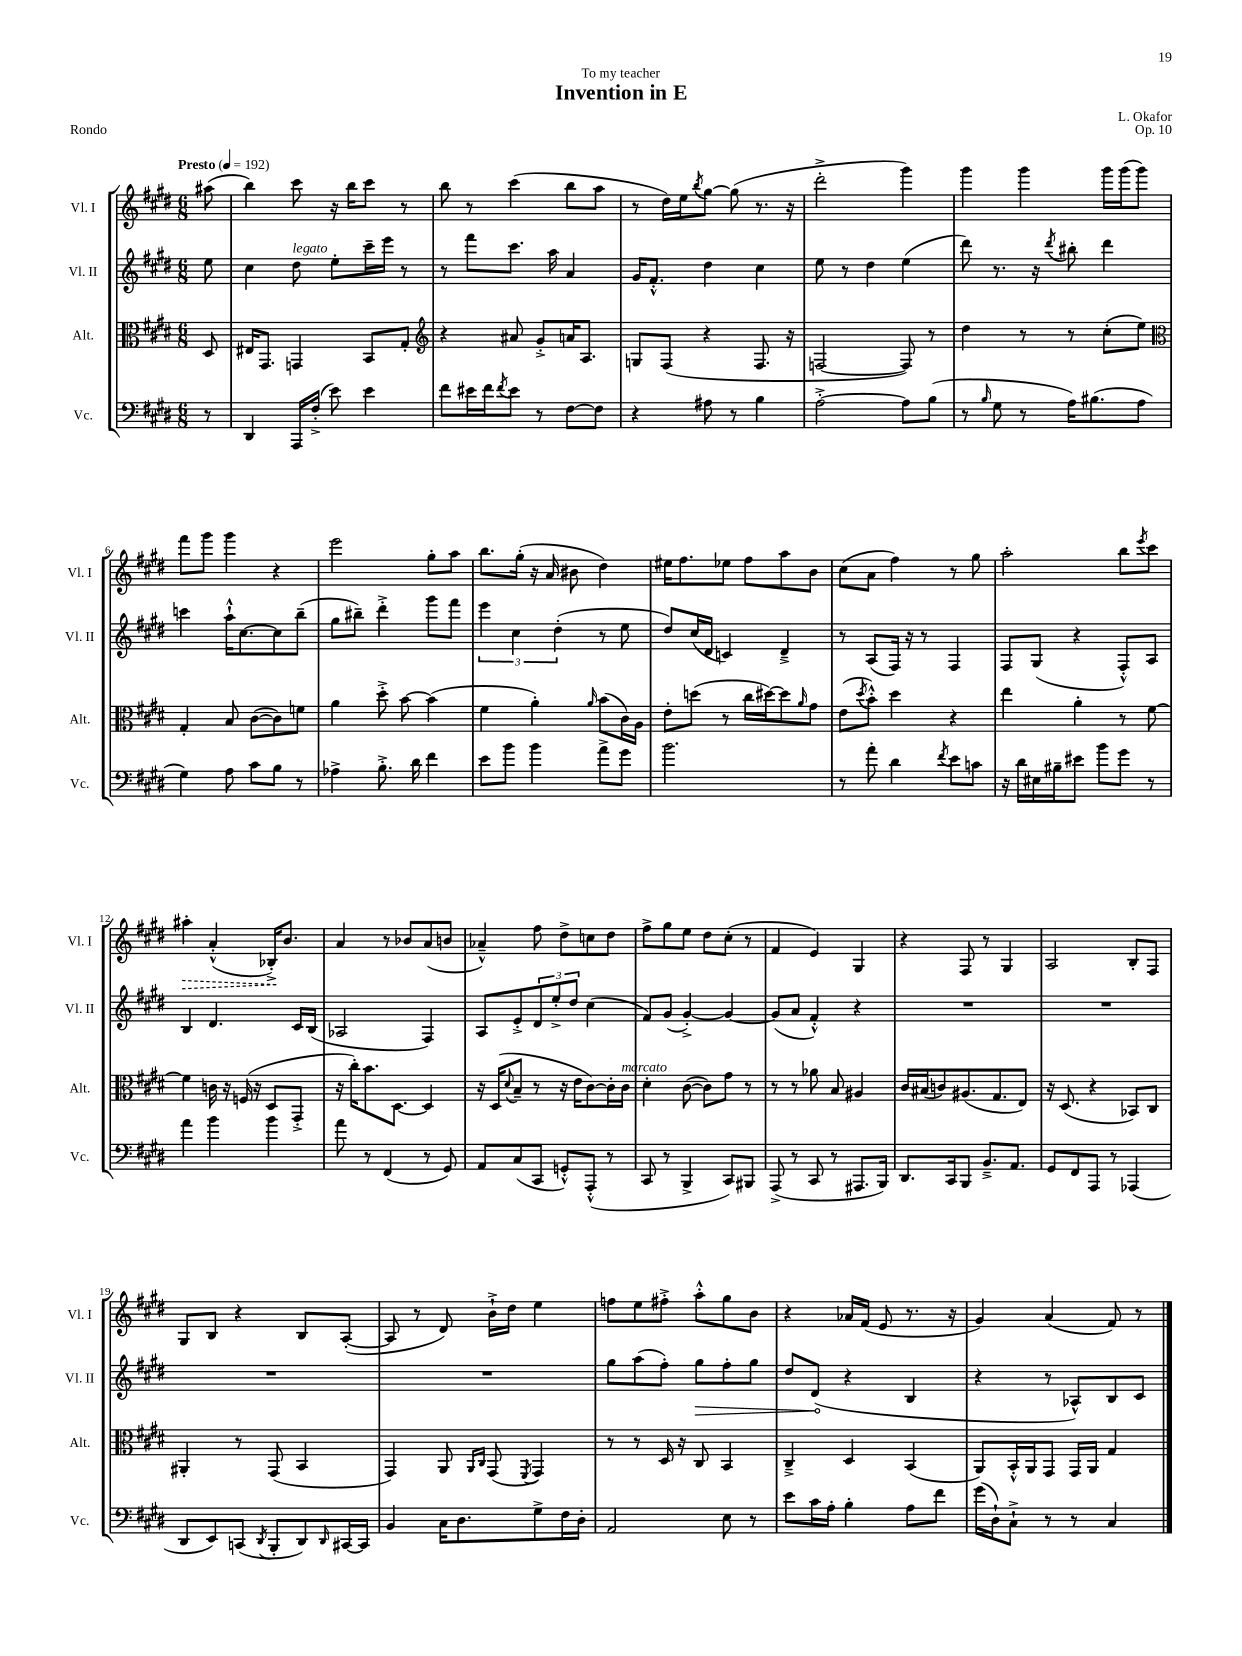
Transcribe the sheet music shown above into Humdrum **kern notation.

**kern	**kern	**kern	**dynam	**kern	**dynam
*part4	*part3	*part2	*part2	*part1	*part1
*staff4	*staff3	*staff2	*staff2	*staff1	*staff1
*I"Vc.	*I"Alt.	*I"Vl. II	*	*I"Vl. I	*
*I'Vc.	*I'Alt.	*I'Vl. II	*	*I'Vl. I	*
*clefF4	*clefC3	*clefG2	*	*clefG2	*
*k[f#c#g#d#]	*k[f#c#g#d#]	*k[f#c#g#d#]	*	*k[f#c#g#d#]	*
*M6/8	*M6/8	*M6/8	*	*M6/8	*
*MM192	*MM192	*MM192	*	*MM192	*
=	=	=	=	=	=
!	!	!	!	!LO:TX:a:B:t=Presto	!
8r	8D#/	8ee\	.	(8aa#X\	.
=1	=1	=1	=1	=1	=1
4DD#/	16E#X/KL	4cc#\	.	4bb\)	.
.	8.GG#/J	.	.	.	.
!	!	!LO:TX:a:i:t=legato	!	!	!
16AAA/LL	4GGn/	8dd#\	.	8ccc#\	.
(16F#'^/JJ	.	.	.	.	.
8e\)	.	8ee'\L	.	16r	.
.	.	.	.	16bb\KL	.
4e\	8BB/L	16ccc#~\L	.	8ccc#\J	.
.	.	16eee\JJ	.	.	.
.	8G#'/J	8r	.	8r	.
=2	=2	=2	=2	=2	=2
*	*clefG2	*	*	*	*
8f#\L	4r	8r	.	8bb\	.
16e#X\L	.	8fff#\L	.	8r	.
16f#\J	.	.	.	.	.
8qf#/	.	.	.	.	.
8e#\J	8a#X/	8.ccc#\J	.	(4ccc#\	.
8r	8g#'^/L	.	.	.	.
.	.	16aa\	.	.	.
[8F#\L	16an/K	4a/	.	8bb\L	.
.	8.A/J	.	.	.	.
8F#\J]	.	.	.	8aa\J	.
=3	=3	=3	=3	=3	=3
4r	8Gn/L	16g#/KL	.	8r	.
.	.	8.f#'^^/J	.	.	.
.	(8F#/J	.	.	16dd#\LL)	.
.	.	.	.	16ee\J	.
.	.	.	.	8qbb/	.
8A#X\	4r	4dd#\	.	[8gg#\J	.
8r	.	.	.	(8gg#\]	.
4B\	8.F#/	4cc#\	.	8.r	.
.	16r	.	.	16r	.
=4	=4	=4	=4	=4	=4
[2A'^\	[2Fn/	8ee\	.	2ddd#'^\	.
.	.	8r	.	.	.
.	.	4dd#\	.	.	.
8A\L]	8F/])	(4ee\	.	4ggg#\)	.
(8B\J	8r	.	.	.	.
=5	=5	=5	=5	=5	=5
8r	4dd#\	8ddd#\)	.	4ggg#\	.
16qqB/	.	.	.	.	.
8G#\	.	8.r	.	.	.
8r	8r	.	.	4ggg#\	.
.	.	16r	.	.	.
.	.	8qddd#/	.	.	.
16A\KL)	8r	8bb#X'\	.	.	.
(8.B#X\	.	.	.	.	.
.	(8cc#'\L	4ddd#\	.	16ggg#\LL	.
.	.	.	.	(16ggg#\J	.
8A\J	8ee\J)	.	.	8ggg#\J)	.
!!LO:LB:g=z
=6	=6	=6	=6	=6	=6
*	*clefC3	*	*	*	*
4G#\)	4G#'/	4cccn\	.	8fff#\L	.
.	.	.	.	8ggg#\J	.
8A\	8B/	16aa`^^\KL	.	4ggg#\	.
.	.	[8.cc#\	.	.	.
8c#\L	([8c#\L	.	.	.	.
8B\J	8c#\])	8cc#\]	.	4r	.
8r	8fn\J	(8bb~\J	.	.	.
=7	=7	=7	=7	=7	=7
4A-X^\	4a\	8gg#\L	.	2eee\	.
.	.	8bb#X~\J)	.	.	.
8.B'^\	8dd#'^\	4ddd#'^\	.	.	.
.	[8b\	.	.	.	.
16d#\	.	.	.	.	.
4f#\	(4b\]	8ggg#\L	.	8gg#'\L	.
.	.	8fff#\J	.	8aa\J	.
=8	=8	=8	=8	=8	=8
8e\L	4f#\	6eee\	.	8.bb\L	.
8b\J	.	.	.	.	.
.	.	6cc#\	.	.	.
.	.	.	.	(16gg#'\Jk	.
4b\	4a'\)	.	.	16r	.
.	.	.	.	16a/	.
.	.	(6dd#'\	.	.	.
.	.	.	.	8b#X\	.
.	16qqa/	.	.	.	.
8a^\L	(8b\L	8r	.	4dd#\)	.
8g#\J	16c#\L)	8ee\	.	.	.
.	16A\JJ	.	.	.	.
=9	=9	=9	=9	=9	=9
2.b\	8e'\L	8dd#/L)	.	16ee#X\KL	.
.	.	.	.	8.ff#\	.
.	(8ddn\J	(16cc#/L	.	.	.
.	.	16d#/JJ	.	.	.
.	8r	4cn/)	.	8ee-X\J	.
.	16cc#\LL	.	.	8ff#\L	.
.	[16dd#X\J)	.	.	.	.
.	8dd#\]	4d#~^/	.	8aa\	.
.	16qqa/	.	.	.	.
.	8g#\J	.	.	8b\J	.
=10	=10	=10	=10	=10	=10
8r	(8e\L	8r	.	(8cc#\L	.
.	8qdd#/	.	.	.	.
8a'\	8b'^^\J)	(8A/L	.	8a\J	.
4d#\	4dd#\	16F#/Jk)	.	4ff#\)	.
.	.	16r	.	.	.
.	.	8r	.	.	.
8qf#/	.	.	.	.	.
8e\L	4r	4F#/	.	8r	.
8cn\J	.	.	.	8gg#\	.
=11	=11	=11	=11	=11	=11
16r	4ee\	8F#/L	.	2aa'\	.
16d#\LL	.	.	.	.	.
16E#X\	.	(8G#/J	.	.	.
16B#X~\J	.	.	.	.	.
8e#X\J	4a'\	4r	.	.	.
8b\L	.	.	.	.	.
8g#\J	8r	8F#'^^/L)	.	8bb\L	.
.	.	.	.	8qeee/	.
8r	[8f#\	8A/J	.	8ccc#\J	.
!!LO:LB:g=z
=12	=12	=12	=12	=12	=12
!	!	!	!	!	!LO:HP:b
4a\	4f#\]	4B/	.	4aa#X'\	>
4b\	16cn\	4.d#/	.	(4a'^^/	.
.	16r	.	.	.	.
.	(16Fn/	.	.	.	.
.	16r	.	.	.	.
4b\	8D#/L	.	.	16B-X'^/KL)	.
.	.	.	.	8.b/J	]
.	8GG#'^/J	16c#/LL	.	.	.
.	.	(16B/JJ	.	.	.
=13	=13	=13	=13	=13	=13
8a\	16r	2A-X/	.	4a/	.
.	16cc#'\KL)	.	.	.	.
8r	8.b\	.	.	.	.
(4FF#/	.	.	.	8r	.
.	[8.D#\J	.	.	.	.
.	.	.	.	8b-X/L	.
8r	4D#/]	4F#/)	.	(8a/	.
8GG#/)	.	.	.	8bn/J	.
=14	=14	=14	=14	=14	=14
8AA/L	16r	8A/L	.	4a-X~^^/)	.
.	(16D#/KL	.	.	.	.
.	8qqd#/	.	.	.	.
(8C#/	8B~/J	8e'^/	.	.	.
8CC#/J	8r	12d#/	.	8ff#\	.
.	.	12ee'^/	.	.	.
8GGn'^^/L)	16r	.	.	8dd#^\L	.
.	.	12dd#/J	.	.	.
.	16e\KL	.	.	.	.
(8AAA'^^/J	[8c#\)	(4cc#\	.	8ccn\	.
8r	16c#'\L]	.	.	8dd#\J	.
!	!LO:TX:a:i:t=marcato	!	!	!	!
.	16c#\JJ	.	.	.	.
=15	=15	=15	=15	=15	=15
8CC#/	4d#'\	8f#/L)	.	8ff#^\L	.
8r	.	(8g#/J	.	8gg#\	.
4BBB^/	([8c#\	[4g#'^/)	.	8ee\J	.
.	8c#\L])	.	.	8dd#\L	.
8CC#/L)	8g#\J	4g#/_	.	(8cc#'\J	.
8BBB#X/J	8r	.	.	8r	.
=16	=16	=16	=16	=16	=16
(8AAA^/	8r	(8g#/L]	.	4f#/	.
8r	8r	8a/J	.	.	.
8CC#/	8a-X\	4f#'^^/)	.	4e/)	.
8r	8B/	.	.	.	.
8.AAA#X/L	4A#X/	4r	.	4G#/	.
16BBB/Jk)	.	.	.	.	.
=17	=17	=17	=17	=17	=17
8.DD#/L	16c#/LL	2.r	.	4r	.
.	(16B#X/J	.	.	.	.
.	8cn/)	.	.	.	.
16CC#/k	.	.	.	.	.
8BBB/J	(8.A#X/	.	.	8F#/	.
8.BB~^/L	.	.	.	8r	.
.	8.G#/	.	.	.	.
.	.	.	.	4G#/	.
8.AA/J	.	.	.	.	.
.	8E/J)	.	.	.	.
=18	=18	=18	=18	=18	=18
8GG#/L	16r	2.r	.	2A/	.
.	(8.D#/	.	.	.	.
8FF#/	.	.	.	.	.
8AAA/J	4r	.	.	.	.
8r	.	.	.	.	.
(4AAA-X/	8BB-X/L)	.	.	8B'/L	.
.	8C#/J	.	.	8F#/J	.
!!LO:LB:g=z
=19	=19	=19	=19	=19	=19
8DD#/L	4AA#X'/	2.r	.	8G#/L	.
8EE/)	.	.	.	8B/J	.
(8CCn/J	8r	.	.	4r	.
8qDD#/	.	.	.	.	.
8BBB'/L	(8GG#/	.	.	.	.
8DD#/)	4BB/	.	.	8B/L	.
16qqDD#/	.	.	.	.	.
[16CC#X/L	.	.	.	([8A'/J	.
16CC#/JJ]	.	.	.	.	.
=20	=20	=20	=20	=20	=20
4BB/	4GG#/)	2.r	.	8A/]	.
.	.	.	.	8r	.
16C#\KL	8AA/	.	.	8d#/)	.
8.D#\	.	.	.	.	.
.	16qqAA/LL	.	.	.	.
.	16qqC#/JJ	.	.	.	.
.	(8GG#/	.	.	16b`^\LL	.
.	.	.	.	16dd#\JJ	.
.	8qFF#/	.	.	.	.
8G#^\	4GG#/)	.	.	4ee\	.
16F#\L	.	.	.	.	.
16D#'\JJ	.	.	.	.	.
=21	=21	=21	=21	=21	=21
2AA/	8r	8gg#\L	.	8ffn\L	.
.	8r	(8aa\	.	8ee\	.
.	16D#/	8ff#'\J)	.	8ff#X'^\J	.
.	16r	.	.	.	.
!	!	!	!LO:HP:b	!	!
.	8C#/	8gg#\L	>	8aa'^^\L	.
8E\	4BB/	8ff#'\	.	8gg#\	.
8r	.	8gg#\J	.	8b\J	.
=22	=22	=22	=22	=22	=22
8e\L	4C#~^/	8dd#/L	.	4r	.
16c#\L	.	(8d#/J	.	.	.
16A'\JJ	.	.	.	.	.
4B'\	4D#/	4r	]	16a-X/LL	.
.	.	.	.	(16f#/JJ	.
.	.	.	.	8e/	.
8A\L	(4BB/	4B/	.	8.r	.
8f#\J	.	.	.	.	.
.	.	.	.	16r	.
=23	=23	=23	=23	=23	=23
(16g#\LL	8AA/L)	4r	.	4g#/)	.
16D#`\J)	.	.	.	.	.
8C#`^\J	16BB'^^/L	.	.	.	.
.	16AA/J	.	.	.	.
8r	8GG#/J	8r	.	(4a/	.
8r	16GG#/LL	8A-X^^/L)	.	.	.
.	16AA/JJ	.	.	.	.
4C#/	4G#/	8B/	.	8f#/)	.
.	.	8c#/J	.	8r	.
==	==	==	==	==	==
*-	*-	*-	*-	*-	*-
